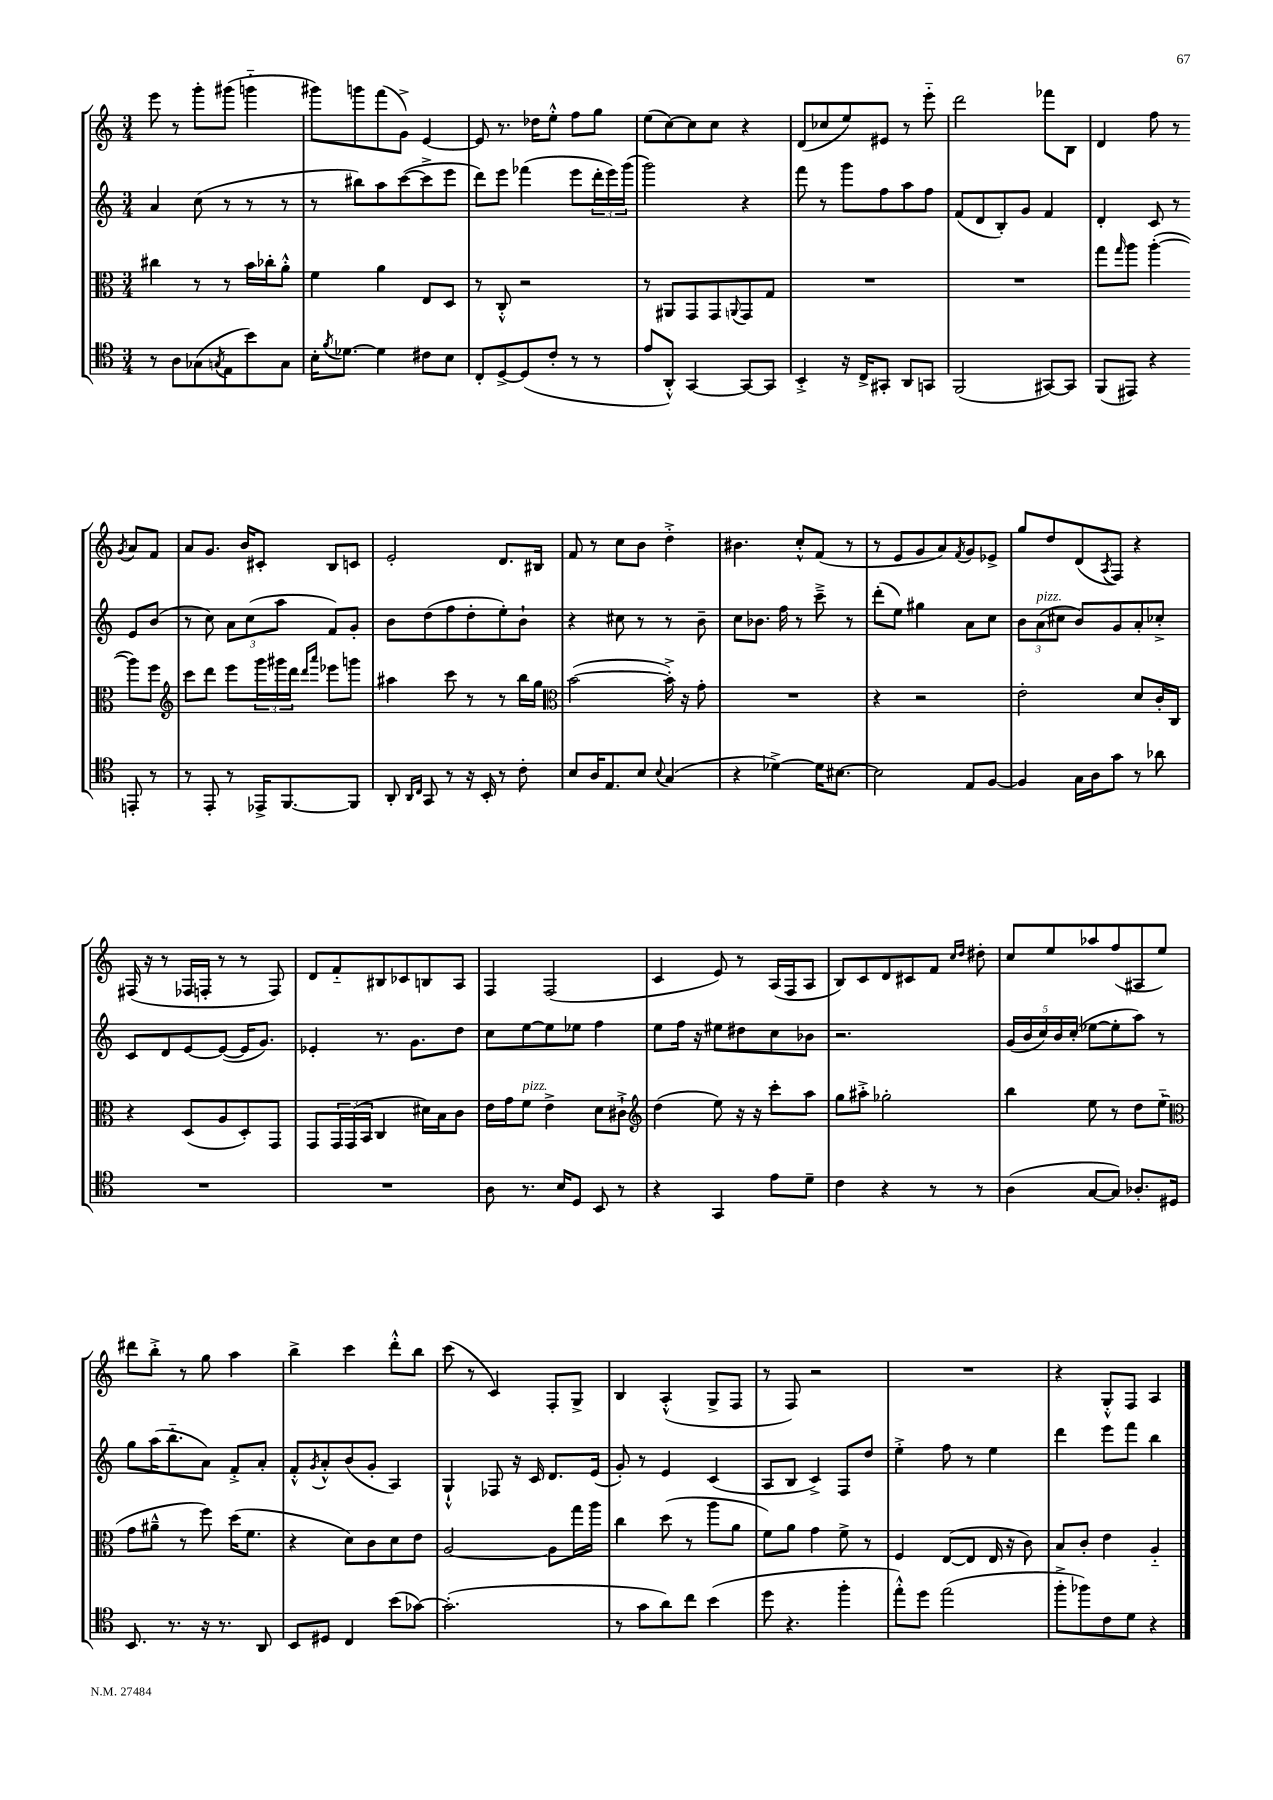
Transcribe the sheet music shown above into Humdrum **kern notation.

**kern	**kern	**kern	**kern
*staff4	*staff3	*staff2	*staff1
*clefC4	*clefC3	*clefG2	*clefG2
*k[]	*k[]	*k[]	*k[]
*M3/4	*M3/4	*M3/4	*M3/4
8r	4cc#	4a	8eee
8A	.	.	8r
(8G-	8r	(8cc	8ggg'
8qG	.	.	.
8E	8r	8r	(8ggg#
8b)	16b	8r	4ggg'~
.	16cc-'	.	.
8G	8a'^^	8r	.
=	=	=	=
16B'	4f	8r	8ggg#)
8qf	.	.	.
[8.d-	.	.	.
.	.	8bb#)	8ggg
4d-]	4a	8aa	(8fff
.	.	([8ccc	8g^)
8c#	8E	8ccc^]	[4e
8B	8D	8eee	.
=	=	=	=
8C'	8r	8ddd)	8e]
[8D^	8C'^^	8eee	8.r
(8D]	2r	(4fff-	.
.	.	.	16dd-
8c'	.	.	8ee'^^
8r	.	8eee	8ff
8r	.	24ddd'	8gg
.	.	24eee)	.
.	.	(24ggg	.
=	=	=	=
8e	8r	2ggg)	(8ee
8AA'^^)	8AA#	.	[8cc)
[4GG	8GG	.	8cc]
.	8GG	.	8cc
.	8qqAA	.	.
8GG_	8GG	4r	4r
8GG]	8G	.	.
=	=	=	=
4BB'^	2.r	8fff	(8d
.	.	8r	8cc-
16r	.	8ggg	8ee)
16C^	.	.	.
8GG#'	.	8ff	8e#
8AA	.	8aa	8r
8GG	.	8ff	8eee'~
=	=	=	=
(2FF	2.r	(8f	2ddd
.	.	8d	.
.	.	8B')	.
.	.	8g	.
[8GG#)	.	4f	8fff-
8GG#]	.	.	8B
=	=	=	=
(8FF	8gg	4d'	4d
.	16qqgg	.	.
8EE#)	8aa	.	.
4r	([4aa'	8c	8ff
.	.	8r	8r
.	.	.	8qg
8EE'	8aa])	8e	8a
8r	8ff	(8b	8f
=	=	=	=
*	*clefG2	*	*
8r	8ccc	8r	8a
8EE'	8ddd	8cc)	8.g
8r	8eee	12a	.
.	.	.	16b
.	.	(12cc	.
16EE-^	24ggg	.	8c#'
.	24ggg#	12aa	.
[8.FF	.	.	.
.	24ddd	.	.
.	16qqddd	.	.
.	16qqaaa	.	.
.	8eee-	8f)	8B
8FF]	8ggg	8g'	8c
=	=	=	=
8AA'	4aa#	8b	2e'
16qqAA	.	.	.
16qqC	.	.	.
8GG	.	(8dd	.
8r	8ccc	8ff	.
16r	8r	8dd'	.
16BB'	.	.	.
8r	8r	8ee')	8.d
8c'	16bb	8b`	.
.	16gg	.	16B#
=	=	=	=
*	*clefC3	*	*
8B	([2b	4r	8f
16A	.	.	8r
8.E	.	.	.
.	.	8cc#	8cc
8B	.	8r	8b
8qqB	.	.	.
(4G	16b'^])	8r	4dd'^
.	16r	.	.
.	8g'	8b~	.
=	=	=	=
4r	2.r	8cc	4.b#
.	.	8.b-	.
[4d-^)	.	.	.
.	.	16ff	.
.	.	8r	8cc'^^
16d-]	.	8ccc~^	(8f
[8.B#	.	.	.
.	.	8r	8r
=	=	=	=
2B#]	4r	(8ddd'	8r
.	.	8ee)	8e
.	2r	4gg#	8g
.	.	.	8a)
.	.	.	8qf
8E	.	8a	8g
[8F	.	8cc	8e-^
=	=	=	=
4F]	2e'	12b	8gg
.	.	(12a	.
.	.	.	8dd
.	.	12cc#	.
16G	.	8b)	(8d
16A	.	.	.
.	.	.	8qA
8g	.	8g	8F)
8r	8d	8a'	4r
8a-	16c'	8cc-'^	.
.	16C	.	.
=	=	=	=
2.r	4r	8c	(16F#
.	.	.	16r
.	.	8d	8r
.	(8D	[8e	16F-
.	.	.	16F'
.	8A	(8e_	8r
.	8D')	16e]	8r
.	.	8.g)	.
.	8GG	.	8F)
=	=	=	=
2.r	8GG	4e-'	8d
.	24GG	.	8f'~
.	(24GG	.	.
.	24BB	.	.
.	4C	8.r	8B#
.	.	.	8c-
.	.	8.g	.
.	16d#)	.	8B
.	16B	.	.
.	8c	8dd	8A
=	=	=	=
8A	16e	8cc	4F
.	16g	.	.
8.r	8f	[8ee	.
.	4e^	8ee]	(2F
16B	.	.	.
8D	.	8ee-	.
8BB	8d	4ff	.
8r	8c#`^	.	.
=	=	=	=
*	*clefG2	*	*
4r	(4dd	8ee	4c
.	.	16ff	.
.	.	16r	.
4GG	8ee)	8ee#	8e)
.	16r	8dd#	8r
.	16r	.	.
8e	8ccc'	8cc	(16A
.	.	.	16F
8d~	8aa	8b-	8A
=	=	=	=
4c	8gg	2.r	8B)
.	8aa#'^	.	8c
4r	2gg-'	.	8d
.	.	.	8c#
8r	.	.	8f
.	.	.	16qqcc
.	.	.	16qqdd
8r	.	.	8dd#'
=	=	=	=
(4A	4bb	(20g	8cc
.	.	20b	.
.	.	20cc)	.
.	.	.	8ee
.	.	20b	.
.	.	(20cc'	.
[8G	8ee	[8ee-	8aa-
8G])	8r	8ee-']	(8ff
8.A-'	8dd	8aa)	8A#
.	(8ee'~	8r	8ee)
16D#	.	.	.
=	=	=	=
*	*clefC3	*	*
8.BB	8g	8gg	8ddd#
.	8a#~^^	(16aa	8bb'^
8.r	.	8.bb'~	.
.	8r	.	8r
16r	8ff)	8a)	8gg
8.r	.	.	.
.	(16dd	8f'^	4aa
.	8.f	.	.
8AA	.	8a'	.
=	=	=	=
8BB	4r	8f'^^	4bb^
.	.	8qg	.
8D#	.	8a'^^	.
4C	8d)	(8b	4ccc
.	8c	8g'	.
(8b	8d	4A)	8ddd'^^
[8g-)	8e	.	8bb
=	=	=	=
(2.g-']	[2A	4G`^^	(8ccc
.	.	.	8r
.	.	8F-	4c)
.	.	16r	.
.	.	16c	.
.	8A]	8.d	8F'
.	16gg	.	8G^
.	16aa	(16e	.
=	=	=	=
8r	4cc	8g')	4B
8g	.	8r	.
8a)	(8dd	4e	(4A'^^
8cc	8r	.	.
(4b	8aa	(4c	8G^
.	8a	.	8F
=	=	=	=
8dd	8f)	8A	8r
4.r	8a	8B	8F)
.	4g	4c^)	2r
4ff'	8f^	8F	.
.	8r	8dd	.
=	=	=	=
8ee'^^)	4F	4ee'^	2.r
8dd	.	.	.
(2ee	([8E	8ff	.
.	8E]	8r	.
.	16E	4ee	.
.	16r	.	.
.	8c)	.	.
=	=	=	=
8ff'^	8B	4ddd	4r
8ff-)	8c'	.	.
8c	4e	8eee	8G'^^
8d	.	8fff	8F
4r	4A'~	4bb	4A
==	==	==	==
*-	*-	*-	*-
